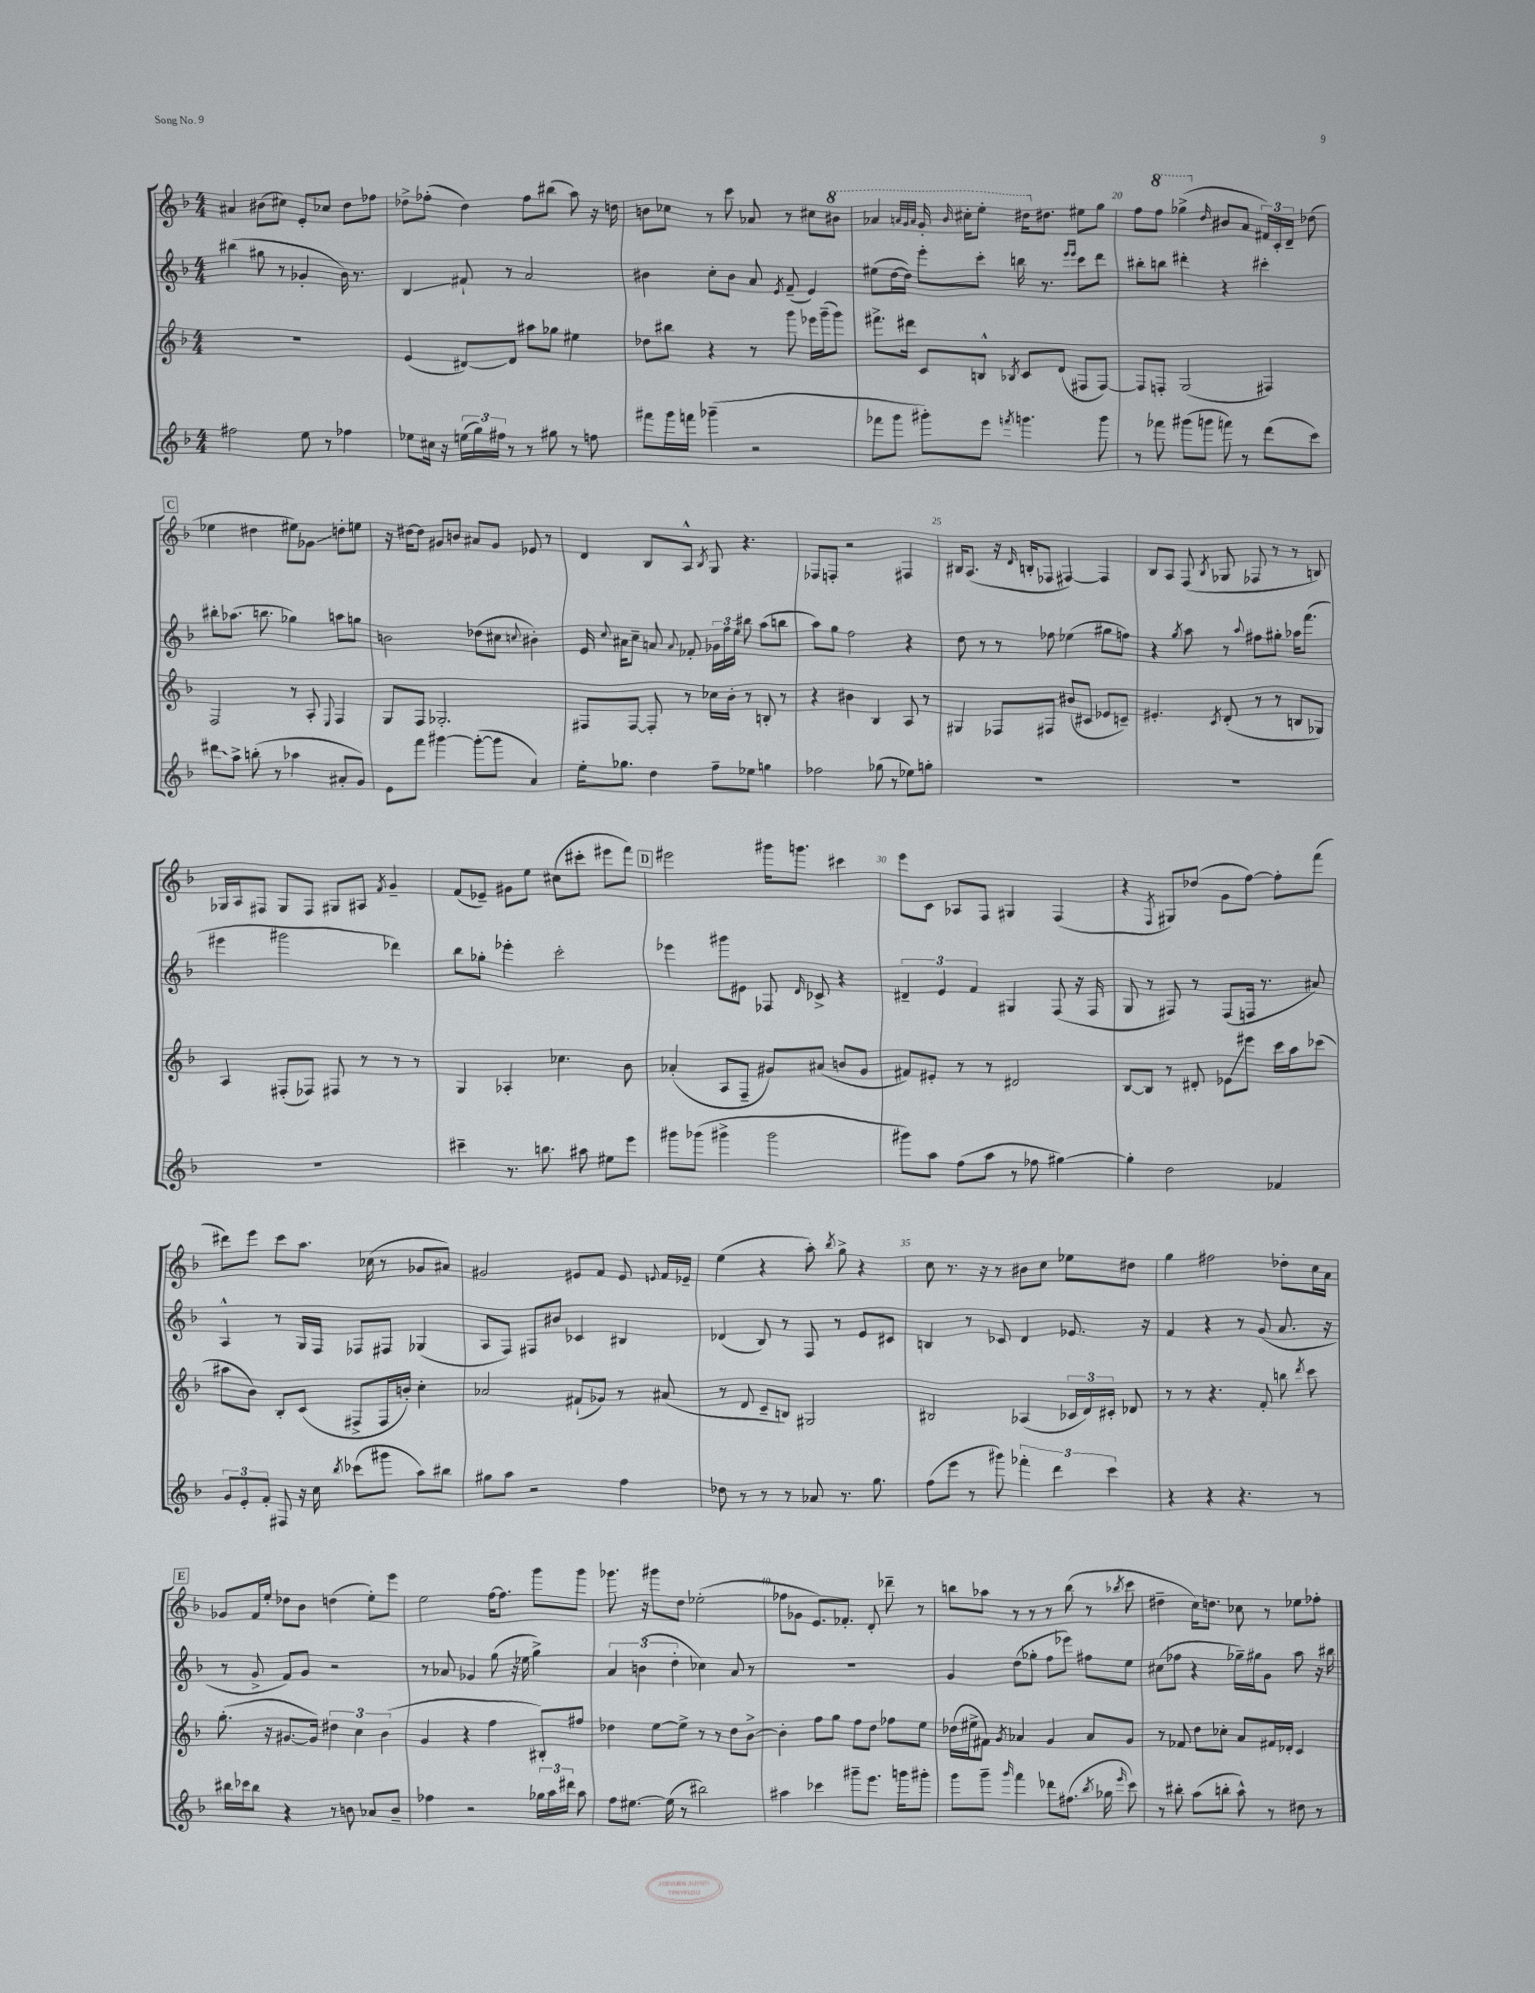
<<
\new StaffGroup <<
\new Staff = "s0" {
    \clef treble \key f \major \numericTimeSignature \time 4/4
    \autoBeamOff ais'4 bis'8[( cis''8]) e'8[-. ces''8] d''8[ fes''8] |
    des''8[-> fes''8]-.( des''4) fes''8[ bis''8]( a''8) r16 d''16 |
    b'8[ ces''8] r8 c'''8 aes'8 r8 cis''8[ \ottava #1 bis''8] |
    aes''4 \grace { a''32[ g''32 a''32] } g''16-. \grace { bes''16 } cis'''16[-. e'''8]-. dis'''16[ \ottava #0 dis''8.] eis''8[ g''8] |
    f''8[ \ottava #1 f'''8] ges'''4->( \ottava #0 \grace { d''16 } bis'8[ a'8] \tuplet 3/2 { fis'16[) c'16-. d'16]-- } des''8( |
    \mark \markup { \box "C" } ees''4 dis''4 eis''8[) ges'8]\glissando d''8[-. e''8] |
    r16 dis''16[~ dis''8] gis'8[ b'8] ais'8[ gis'8] ees'8 r8 |
    d'4 bes8[ a8]-^ \acciaccatura { bes8 } g8 r4. |
    fes8[ f8]-. r2 fis4 |
    bis16[ a8.]( r16 \grace { d'16 } b16[-. fes8] fis4~) fis4 |
    bes8[ a8] f8( \acciaccatura { bes8 } ges8 fes8 r8 r8 b8) |
    ges16[ a16 fis8] ges8[ fis8] gis8[ ais8] \acciaccatura { f'8 } g'4-- |
    f'8[( ees'8]--) gis'8[ e''8] cis''8[( cis'''8]-. eis'''8[ f'''8]) |
    \mark \markup { \box "D" } eis'''2 gis'''16[ g'''8.] cis'''4 |
    e'''8[ c'8] aes8[ f8] gis4 f4( |
    r4 \acciaccatura { f8 } gis8[) des''8]( g'8[ f''8]~) f''8[-. f'''8]( |
    dis'''8[) e'''8] c'''8[ a''8.] ces''16( r8 ges'8[ ais'8]) |
    gis'2 eis'8[ f'8] eis'8 \appoggiatura { e'8 } f'16[ ees'16]-- |
    e''4( r4 a''8-.) \acciaccatura { bes''8 } g''8-> r4 |
    c''8 r8. r16 r8 bis'8[ c''8] ees''8[ dis''8] |
    g''4 fis''2 des''8[-. c''16 a'16] |
    \mark \markup { \box "E" } ges'8[ f'16 e''16]-. des''8[ bes'8] d''4( e''8[-.) e'''8] |
    e''2 f''16[~ f''8.] g'''8[ g'''8] |
    ges'''8. r16 gis'''8[ d''8] ees''2-.( |
    fes''8[ ges'8] e'8.[) fes'8.]-. d'8-. des'''8-- r8 |
    b''8[ aes''8] r8 r8 r8 b''8( r8 \acciaccatura { bes''8 } c'''8 |
    dis''4-- c''16[) d''8.] ces''8 r8 ees''8[ fes''8]-. \bar "|." |
}
\new Staff = "s1" {
    \clef treble \key f \major \numericTimeSignature \time 4/4
    \autoBeamOff bis''4( gis''8 r8 ges'4-. bes'16) r8. |
    bes4\glissando fis'8-! r8 a'2 |
    bis'4 c''8[-. bis'8] a'8 \acciaccatura { e'8 } f'8--( e'4) |
    eis''8[( d''16~ d''16]) e'''8[-. c'''8]-. b''16 r8. \grace { e'''16[ e'''16] } c'''8[ d'''8] |
    bis''8[-. b''8] dis'''4-. r4 cis'''4-. |
    \mark \markup { \box "C" } bis''8[-. aes''8.]( b''8. ges''4) a''8[ g''8] |
    b'2 des''8[( cis''8] \appoggiatura { c''8 } bis'4-.) |
    e'16 \appoggiatura { c''8 } ais'16[ c''8]-- a'8 \appoggiatura { a'8 } fes'8-. \tuplet 3/2 { ges'16[ f''16 e''16] } bis''8 a''8[( b''8] |
    a''8[) g''8] f''2 r4 |
    d''8 r8 r8 fes''8 ees''4( gis''8[ f''8]) |
    r4 \acciaccatura { g''8 } a''8 r8 \appoggiatura { a''8 } fis''8[ gis''8]-. aes''16[ f'''8.]( |
    eis'''4 gis'''2 des'''4) |
    bes''8[ ges''8]-. ees'''4-. c'''2-. |
    \mark \markup { \box "D" } ees'''4 gis'''8[ eis'8] fes8 \grace { d'16 } ces'8-> r4 |
    \tuplet 3/2 { dis'4-- e'4 f'4 } gis4 f8( r16 f16 |
    g8 r8 fis8) r8 fis8[( f16] r8. ais'8) |
    a4-^ r8 g16[ f16] fes8[ fis8] ges4( |
    a8[ f8]) fis8[ bis'8] ces'4 bis4 |
    des'4( bes8) r8 f8 r8 e'8[ cis'8] |
    b4 r8 ces'8 d'4 ees'8. r16 |
    f'4 r4 r8 g'8( a'8. r16 |
    \mark \markup { \box "E" } r8 g'8-> f'8[) g'8] r2 |
    r8 aes'8 ges'4 g''8( r16 ees''16 g''4->) |
    \tuplet 3/2 { a'4 b'4( d''4-. } ces''4) a'8 r8 |
    R1 |
    g'4 d''8[( ges''8]-. f''8[ ees'''8]) fis''8[ e''8] |
    cis''8[( fes''8] r4 ges''16[--) gis''16 g'8] a''8 r16 bis''16 \bar "|." |
}
\new Staff = "s2" {
    \clef treble \key f \major \numericTimeSignature \time 4/4
    \autoBeamOff R1 |
    e'4( dis'8[~) dis'8] ais''8[ ges''8] eis''4 |
    des''8[ bis''8] r4 r8 g'''8 ees'''16[ g'''16--( g'''8]) |
    fis'''8.[-> dis'''16] c'8[ b8]-^ \acciaccatura { bes8 } c'8[ d'8]( fis8[ fis8]~) |
    fis8[ f8]-. g2( fis4) |
    \mark \markup { \box "C" } f2 r8 a8-. \appoggiatura { e8 } f4 |
    g8[ f8] ges2.-. |
    fis8[ fis8]~ fis8-. r8 ces''16[ bes'16]-. r8 b8-. r8 |
    r4 bis'4 bes4 a8 r8 |
    gis4 fes8[ fis8] bis'8[( cis'8] ees'8[ c'8]--) |
    eis'4.-. \acciaccatura { c'8 } d'8-.( r8 r8 b8[ ges8]) |
    a4 fis8[-.( fes8]) fis8 r8 r8 r8 |
    g4 aes4-. ces''4. bes'8 |
    \mark \markup { \box "D" } aes'4-.( a8[ f8]-- gis'8[) ais'8]( b'8[ gis'8] |
    fis'8[) eis'8]-. r8 r8 dis'2 |
    bes8[~ bes8] r8 dis'8-. ees'8[\glissando eis'''8] c'''16[ a''16 ces'''8]( |
    ais''8[ bes'8]) bes8[-. c'8]( fis8[-> fis16 b'16]-.) c''4-. |
    aes'2 fis'8[-!( ges'8]) r8 ais'8( |
    r8 d'8 c'8[-- b8]) gis2 |
    bis2 aes4( \tuplet 3/2 { ces'16[ d'16) cis'16]-. } des'8 |
    r8 r8 r4. f'8-. b''8 \acciaccatura { d'''8 } c'''8 |
    \mark \markup { \box "E" } g''8.-.( r16 gis'8.[~ gis'16]) \tuplet 3/2 { dis''4 c''4 bes'4( } |
    g'4 r4 f''4 bis8[-.) fis''8] |
    des''4 e''8[~ e''8]-> r8 r8 des''8[ bes'8]~-> |
    bes'4-. f''8[ g''8] f''8[ d''8] fes''8[ e''8] |
    des''16[( eis''16-> fis'8]) \acciaccatura { g'8 } aes'4 g'4 aes'8[ g'8] |
    r8 fes'8 d''8[ ces''8]-. a'8[ fis'16 des'16]-. c'4 \bar "|." |
}
\new Staff = "s3" {
    \clef treble \key f \major \numericTimeSignature \time 4/4
    \autoBeamOff fis''2 e''8 r8 fes''4 |
    ees''8[ cis''16] r16 \tuplet 3/2 { e''16[( g''16) fis''16] } r8 r8 gis''8 r8 f''8 |
    fis'''8[ g'''16 f'''16] ges'''4--( r2 |
    fes'''8[ g'''8] gis'''8[-.) e'''8] \acciaccatura { f'''8 } g'''4. g'''8 |
    r8 fes'''8 gis'''8[( g'''8] f'''8) r8 d'''8[( c'''8]) |
    \mark \markup { \box "C" } \once \override Glissando.style = #'zigzag dis'''8[\glissando a''8]-> b''8-.( r8 aes''4 ais'8[-. g'8]) |
    e'8[ f'''8] gis'''4~ gis'''8[~-.( gis'''8] a'4) |
    e''16[-. ges''8.] d''4 f''8[-- ees''8] g''4 |
    fes''2 ges''8( r8 ees''8[) g''8]-. |
    R1 |
    R1 |
    R1 |
    cis'''4-- r8. b''8. ais''8 eis''8[ e'''8] |
    \mark \markup { \box "D" } gis'''8[ ges'''8]( gis'''4-> gis'''2 |
    gis'''8[) a''8] f''8[( a''8] r8 fes''8 gis''4~) |
    gis''4-. d''2 fes'4 |
    \tuplet 3/2 { g'8[ e'8-. f'8]-. } fis8 r16 c''16 \acciaccatura { bes''8 } ces'''8[( gis'''8] a''8[) bis''8] |
    gis''8[ a''8] r2 f''4 |
    des''8 r8 r8 r8 aes'8 r8. g''8. |
    f''8[( e'''8] r8 gis'''8) \tuplet 3/2 { fes'''4-. d'''4 c'''4 } |
    r4 r4 r4. r8 |
    \mark \markup { \box "E" } bis''16[ ces'''16 bis''8] r4 r8 b'8 aes'8[ b'8]-- |
    fes''4 r2 \tuplet 3/2 { ges''16[ a''16 dis'''16] } a''8 |
    f''8[ eis''8.]~ eis''16( r8 bis''2) |
    ais''4 ces'''4 gis'''8[-- e'''8.] g'''16[ gis'''8]-. |
    g'''8[ g'''8]-- \grace { g'''16 } f'''4 des'''8[ fis''8.]( \acciaccatura { bes''8 } ges''16 \grace { e'''16 } c'''8) |
    r8 bis''8-. a''8[( b''8]-. a''8-^) r8 dis''8 r8 \bar "|." |
}
>>
>>
\layout { \context { \Score currentBarNumber = #16 \override BarNumber.break-visibility = ##(#f #t #t) barNumberVisibility = #(every-nth-bar-number-visible 5) } }
